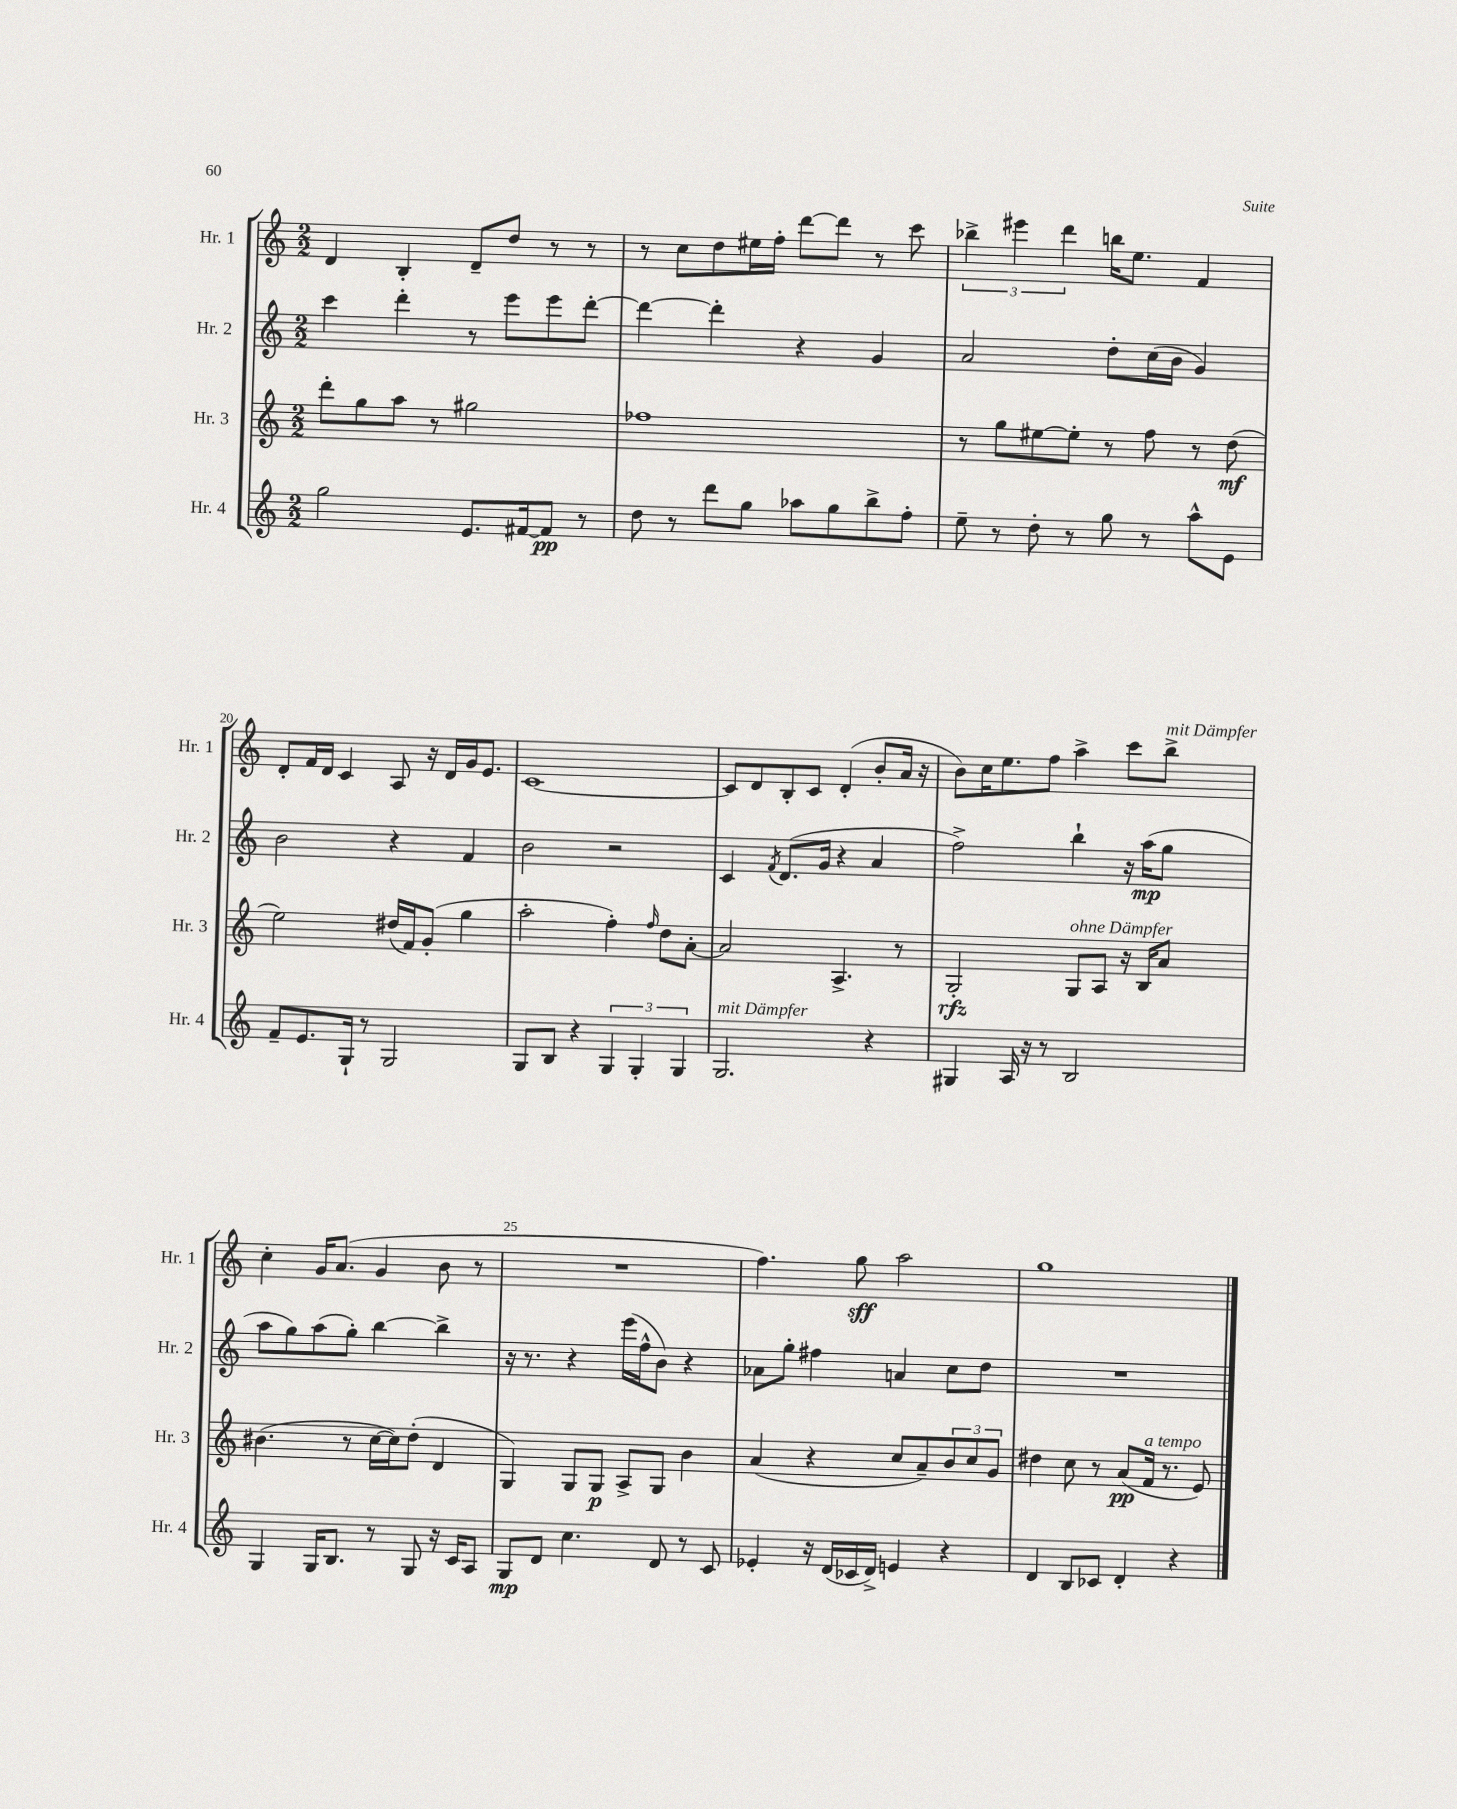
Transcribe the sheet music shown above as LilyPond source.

<<
\new StaffGroup <<
\new Staff = "s0" \with { instrumentName = "Hr. 1" shortInstrumentName = "Hr. 1" } {
    \clef treble \key c \major \numericTimeSignature \time 2/2
    d'4 b4-. d'8-- d''8 r8 r8 |
    r8 c''8 d''8 eis''16 f''16-. d'''8~ d'''8 r8 c'''8 |
    \tuplet 3/2 { bes''4-> eis'''4 d'''4 } b''16 e''8. f'4 |
    d'8-. f'16 d'16 c'4 a8 r16 d'16 g'16 e'8. |
    c'1~ |
    c'8 d'8 b8-. c'8 d'4-.( b'8-. a'16 r16 |
    b'8) c''16 e''8. f''8 a''4-> c'''8 b''8->^\markup { \italic "mit Dämpfer" } |
    c''4-. g'16 a'8.( g'4 b'8 r8 |
    R1 |
    f''4.) g''8\sff a''2 |
    g''1 \bar "|." |
}
\new Staff = "s1" \with { instrumentName = "Hr. 2" shortInstrumentName = "Hr. 2" } {
    \clef treble \key c \major \numericTimeSignature \time 2/2
    c'''4 d'''4-. r8 e'''8 e'''8 d'''8~-. |
    d'''4~ d'''4-. r4 g'4 |
    a'2 d''8-. c''16( b'16 g'4) |
    b'2 r4 f'4 |
    b'2 r2 |
    c'4 \acciaccatura { f'8 } d'8.( g'16 r4 a'4 |
    f''2->) b''4-! r16 a''16\mp( g''8 |
    a''8 g''8) a''8( g''8-.) b''4~ b''4-> |
    r16 r8. r4 e'''16( f''16-^ b'8) r4 |
    aes'8 g''8-. fis''4 a'4 c''8 d''8 |
    R1 \bar "|." |
}
\new Staff = "s2" \with { instrumentName = "Hr. 3" shortInstrumentName = "Hr. 3" } {
    \clef treble \key c \major \numericTimeSignature \time 2/2
    d'''8-. g''8 a''8 r8 gis''2 |
    fes''1 |
    r8 g''8 eis''8~ eis''8-. r8 f''8 r8 d''8\mf( |
    e''2) dis''16( f'16) g'8-.( g''4 |
    a''2-. f''4-.) \grace { f''16 } d''8 a'8~-. |
    a'2 a4.-> r8 |
    g2-.\rfz g8^\markup { \italic "ohne Dämpfer" } a8 r16 b16 a'8 |
    bis'4.( r8 c''16~ c''16) d''8-.( d'4 |
    g4) g8 g8\p a8-> g8 b'4 |
    a'4( r4 c''8 a'8--) \tuplet 3/2 { b'8 c''8 g'8 } |
    dis''4 c''8 r8 a'8\pp( f'16^\markup { \italic "a tempo" } r8. e'8) \bar "|." |
}
\new Staff = "s3" \with { instrumentName = "Hr. 4" shortInstrumentName = "Hr. 4" } {
    \clef treble \key c \major \numericTimeSignature \time 2/2
    g''2 e'8. fis'16~ fis'8\pp r8 |
    d''8 r8 d'''8 g''8 aes''8 g''8 b''8-> f''8-. |
    e''8-- r8 d''8-. r8 g''8 r8 a''8-^ e'8 |
    f'8-- e'8. g16-! r8 g2 |
    g8 b8 r4 \tuplet 3/2 { g4 g4-. g4 } |
    g2.^\markup { \italic "mit Dämpfer" } r4 |
    gis4 a16 r16 r8 b2 |
    g4 g16 b8. r8 g8 r16 c'16 a8 |
    g8\mp d'8 c''4. d'8 r8 c'8 |
    ees'4-. r16 d'16( ces'16 d'16->) e'4 r4 |
    d'4 b8 ces'8 d'4-. r4 \bar "|." |
}
>>
>>
\layout { \context { \Score currentBarNumber = #17 \override BarNumber.break-visibility = ##(#f #t #t) barNumberVisibility = #(every-nth-bar-number-visible 5) } }
